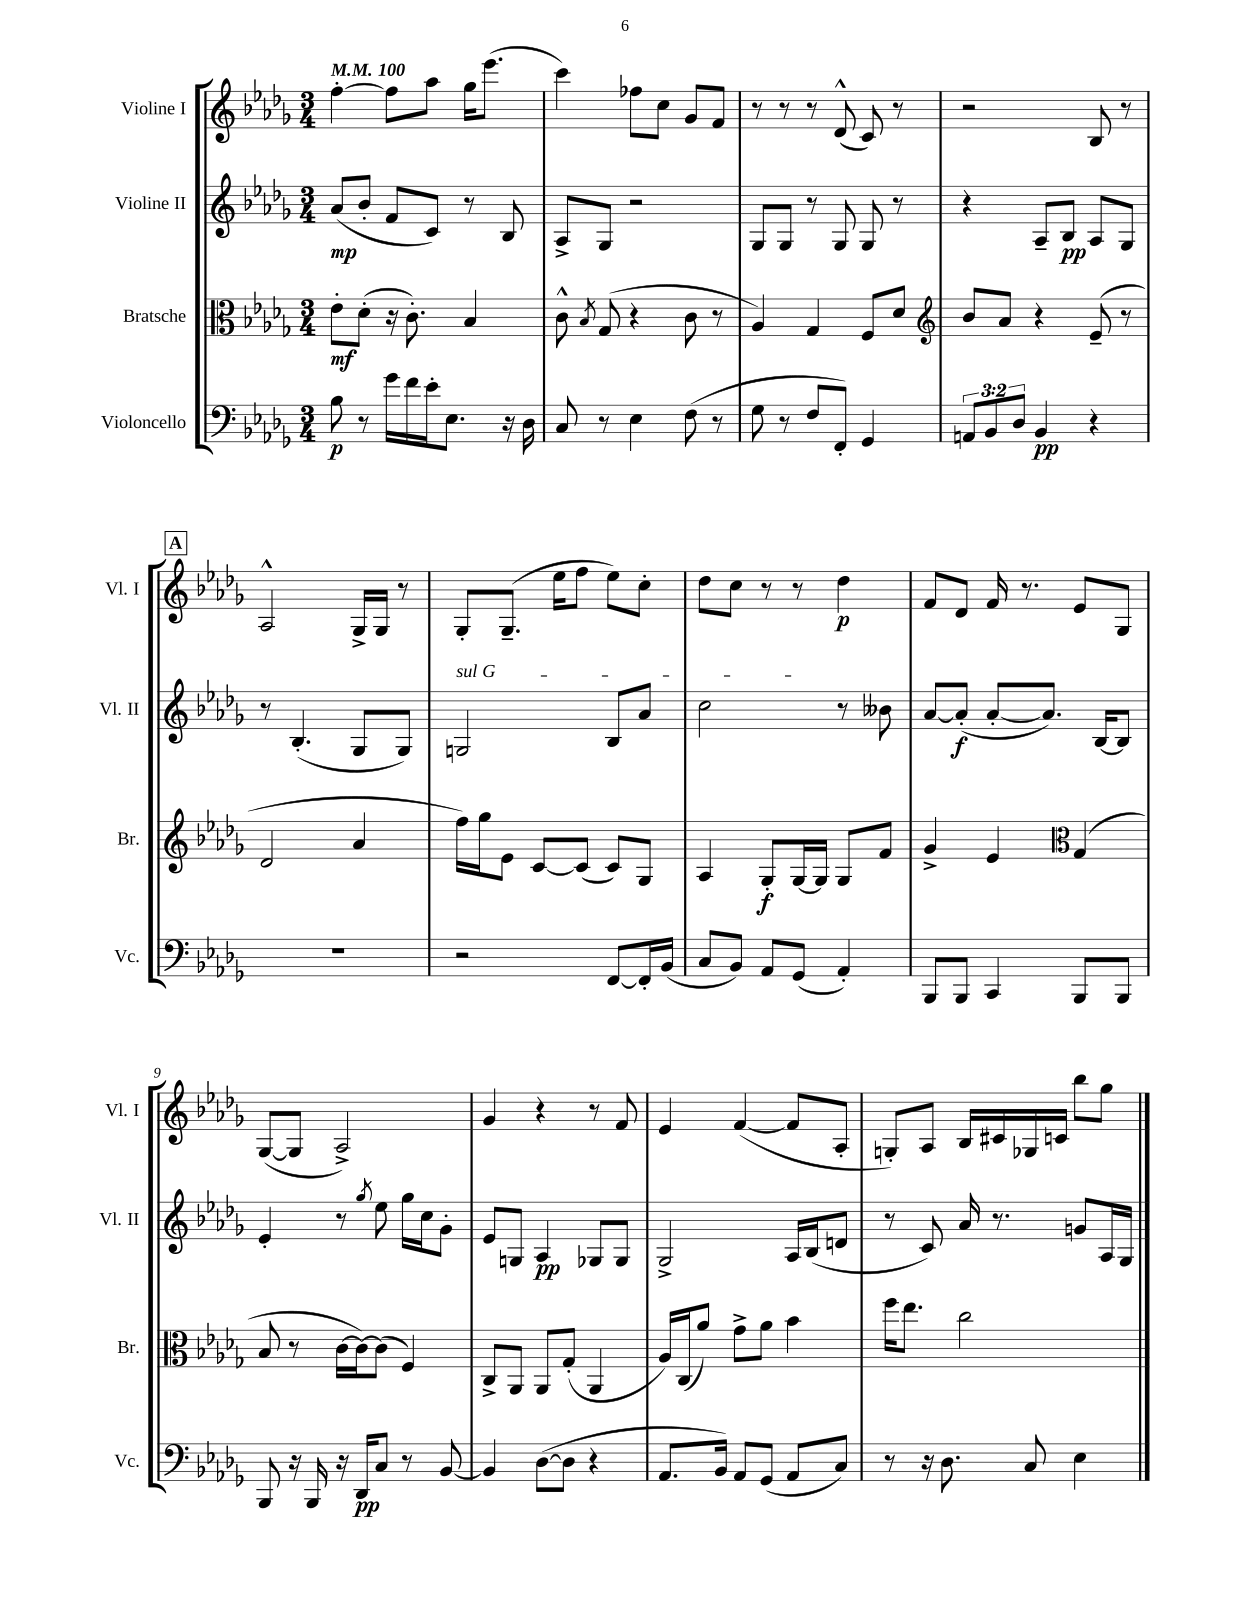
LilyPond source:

<<
\new StaffGroup <<
\new Staff = "s0" \with { instrumentName = "Violine I" shortInstrumentName = "Vl. I" } {
    \clef treble \key des \major \numericTimeSignature \time 3/4 \tempo 4 = 100
    \autoBeamOff f''4~-. f''8[ aes''8] ges''16[ ees'''8.]( |
    c'''4) fes''8[ c''8] ges'8[ f'8] |
    r8 r8 r8 des'8-^( c'8) r8 |
    r2 bes8 r8 |
    \mark \markup { \box "A" } aes2-^ ges16[-> ges16] r8 |
    ges8[-. ges8.]--( ees''16[ f''8] ees''8[) c''8]-. |
    des''8[ c''8] r8 r8 des''4\p |
    f'8[ des'8] f'16 r8. ees'8[ ges8] |
    ges8[~( ges8] aes2->) |
    ges'4 r4 r8 f'8 |
    ees'4 f'4~( f'8[ aes8]-. |
    g8[-.) aes8] bes16[ cis'16 ges16 c'16] bes''8[ ges''8] \bar "|." |
}
\new Staff = "s1" \with { instrumentName = "Violine II" shortInstrumentName = "Vl. II" } {
    \clef treble \key des \major \numericTimeSignature \time 3/4
    \autoBeamOff aes'8[\mp( bes'8]-. f'8[ c'8]) r8 bes8 |
    aes8[-> ges8] r2 |
    ges8[ ges8] r8 ges8 ges8 r8 |
    r4 aes8[-- bes8]\pp aes8[ ges8] |
    \mark \markup { \box "A" } r8 bes4.-.( ges8[ ges8]) |
    \once \override TextSpanner.bound-details.left.text = \markup { \italic "sul G" } g2\startTextSpan bes8[ aes'8] |
    c''2\stopTextSpan r8 beses'8 |
    aes'8[~ aes'8]-.\f( aes'8[~-. aes'8.]) bes16[~ bes8] |
    ees'4-. r8 \acciaccatura { ges''8 } ees''8 ges''16[ c''16 ges'8]-. |
    ees'8[ g8] aes4\pp ges8[ ges8] |
    ges2-> aes16[ bes16( d'8] |
    r8 c'8) aes'16 r8. g'8[ aes16 ges16] \bar "|." |
}
\new Staff = "s2" \with { instrumentName = "Bratsche" shortInstrumentName = "Br." } {
    \clef alto \key des \major \numericTimeSignature \time 3/4
    \autoBeamOff ees'8[-.\mf des'8]-.( r16 c'8.-.) bes4 |
    c'8-^ \acciaccatura { bes8 } ges8( r4 c'8 r8 |
    aes4) ges4 f8[ des'8] |
    \clef treble bes'8[ aes'8] r4 ees'8--( r8 |
    \mark \markup { \box "A" } des'2 aes'4 |
    f''16[) ges''16 ees'8] c'8[~ c'8]( c'8[) ges8] |
    aes4 ges8[-.\f ges16~ ges16] ges8[ f'8] |
    ges'4-> ees'4 \clef alto ges4( |
    bes8 r8 c'16[~ c'16~) c'8]( f4) |
    c8[-> aes,8] aes,8[ ges8]-.( aes,4 |
    aes16[) c16( aes'8]) ges'8[-> aes'8] bes'4 |
    f''16[ ees''8.] c''2 \bar "|." |
}
\new Staff = "s3" \with { instrumentName = "Violoncello" shortInstrumentName = "Vc." } {
    \clef bass \key des \major \numericTimeSignature \time 3/4 \override Staff.TupletNumber.text = #tuplet-number::calc-fraction-text
    \autoBeamOff bes8\p r8 ges'16[ f'16 ees'16-. ees8.] r16 des16 |
    c8 r8 ees4 f8( r8 |
    ges8 r8 f8[ f,8]-.) ges,4 |
    \tuplet 3/2 { a,8[ bes,8 des8] } bes,4\pp r4 |
    \mark \markup { \box "A" } R2. |
    r2 f,8[~ f,16-. bes,16]( |
    c8[ bes,8]) aes,8[ ges,8]( aes,4-.) |
    bes,,8[ bes,,8] c,4 bes,,8[ bes,,8] |
    bes,,8 r16 bes,,16 r16 des,16[\pp c8] r8 bes,8~ |
    bes,4 des8[~( des8] r4 |
    aes,8.[ bes,16]) aes,8[ ges,8]( aes,8[ c8]) |
    r8 r16 des8. c8 ees4 \bar "|." |
}
>>
>>
